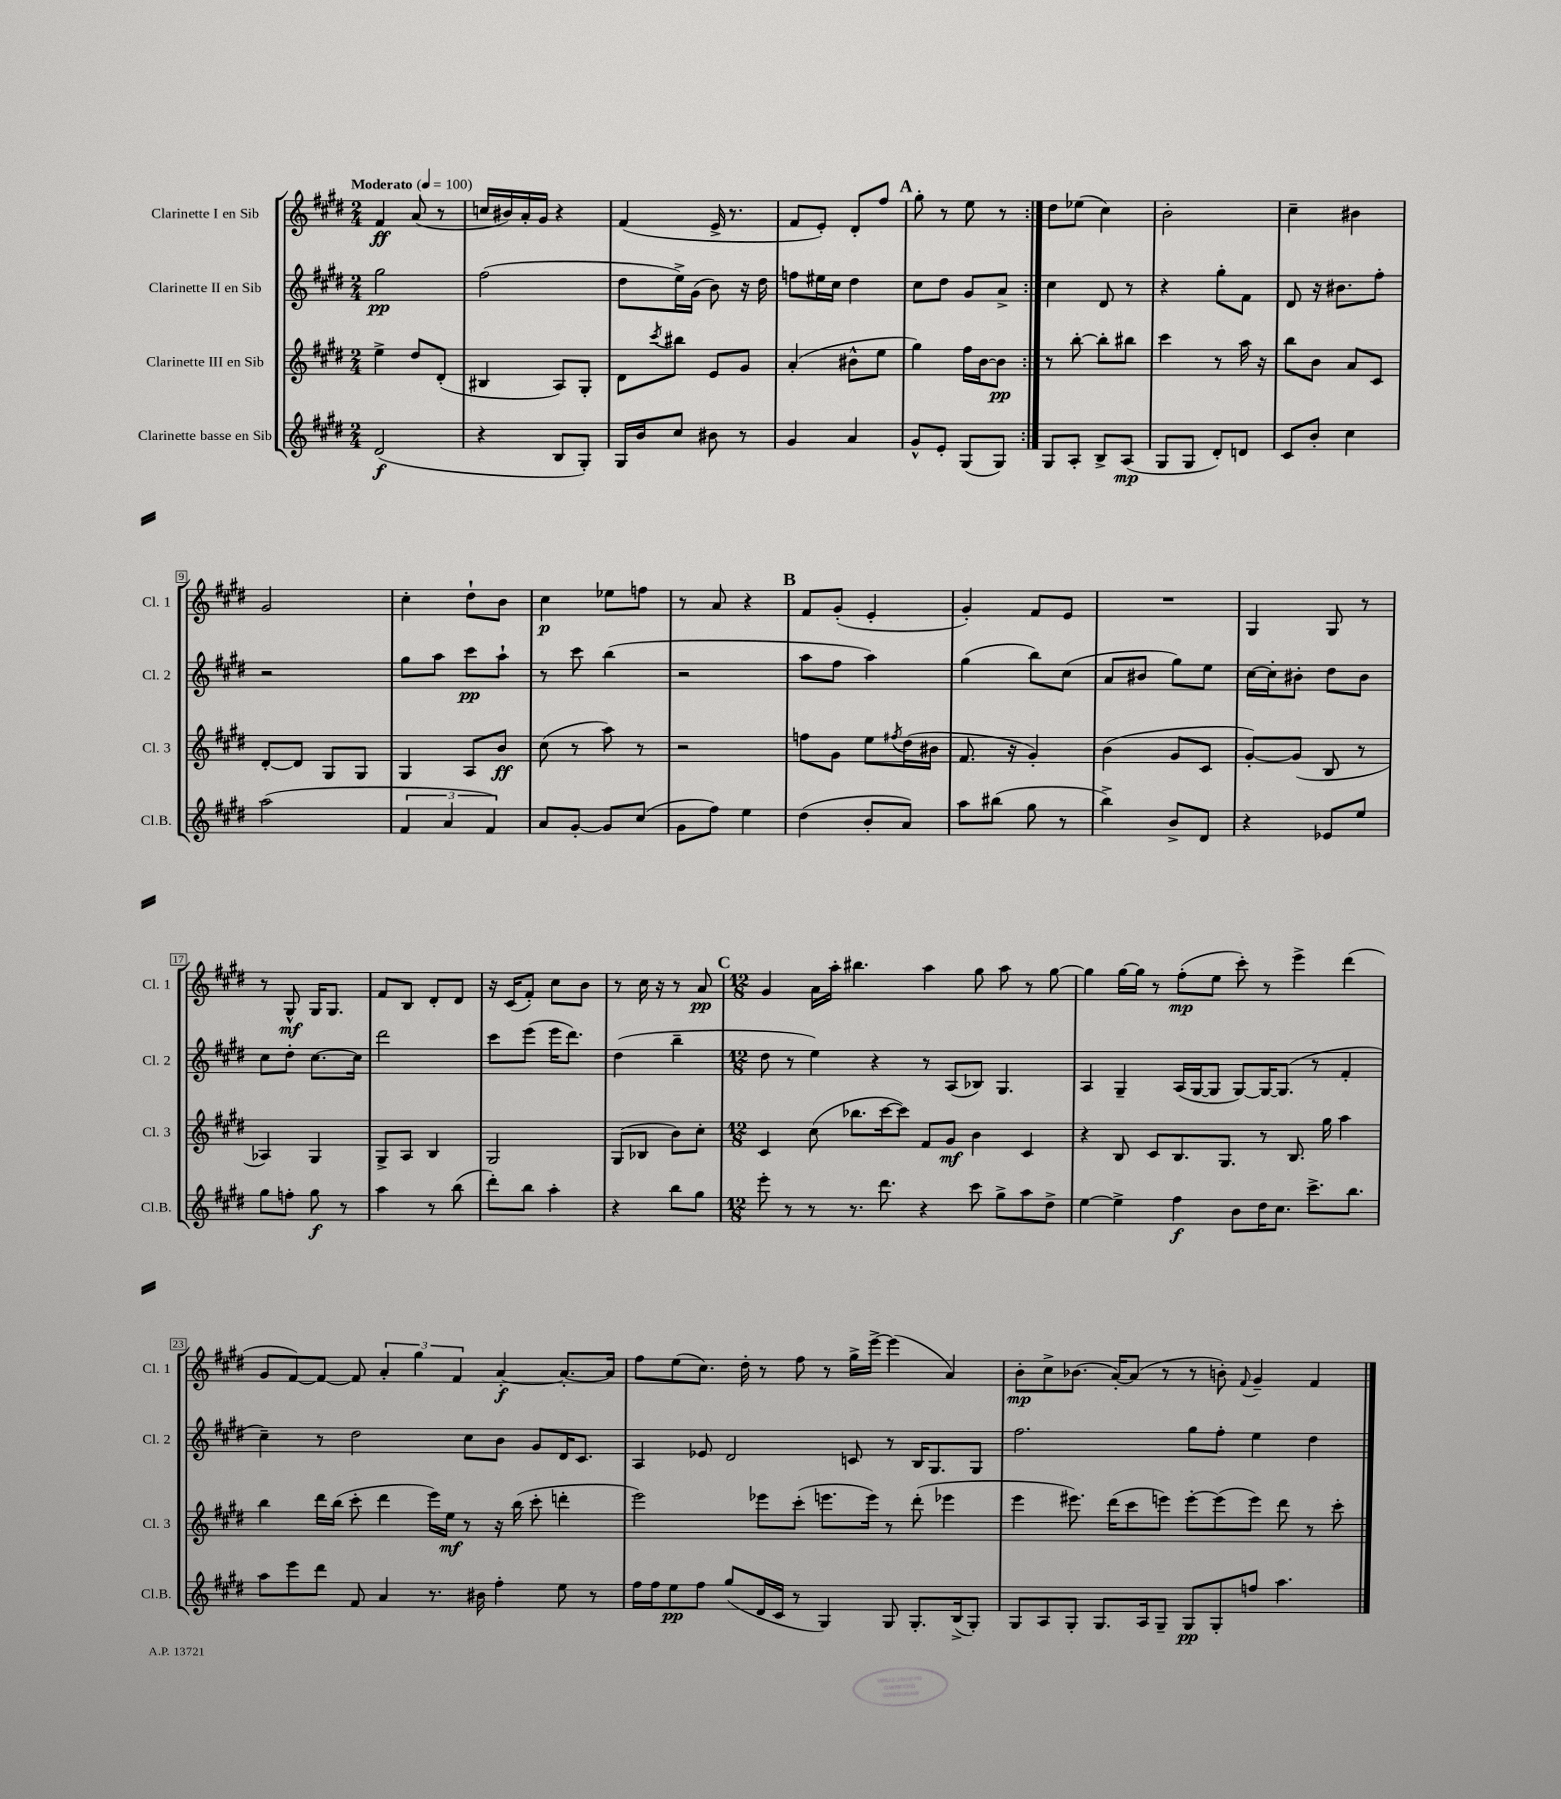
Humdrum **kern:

**kern	**kern	**kern	**kern
*staff4	*staff3	*staff2	*staff1
*clefG2	*clefG2	*clefG2	*clefG2
*k[f#c#g#d#]	*k[f#c#g#d#]	*k[f#c#g#d#]	*k[f#c#g#d#]
*M2/4	*M2/4	*M2/4	*M2/4
*MM100	*MM100	*MM100	*MM100
(2d#/	4ee^\	2gg#\	4f#/
.	8dd#/L	.	(8a/
.	(8d#'/J	.	8r
=	=	=	=
4r	4B#/	(2ff#\	16cc/LL
.	.	.	16b#/)
.	.	.	16a'/
.	.	.	16g#/JJ
8B/L	8A/L)	.	4r
8G#'/J)	8G#'/J	.	.
=	=	=	=
16G#/LL	8d#\L	8dd#\L	(4f#/
16b/J	.	.	.
.	8qccc#/	.	.
8cc#/J	8bb#\J	16ee^\L)	.
.	.	(16g#\JJ	.
8b#\	8e/L	8b\)	16e^/
.	.	.	8.r
8r	8g#/J	16r	.
.	.	16dd#\	.
=	=	=	=
4g#/	(4a'/	8ff\L	8f#/L
.	.	16ee#\L	8e'/J)
.	.	16cc#\JJ	.
4a/	8b#^^\L	4dd#\	8d#'/L
.	8ee\J	.	8ff#/J
=	=	=	=
8g#^^/L	4gg#\)	8cc#\L	8gg#'\
8e'/J	.	8dd#\J	8r
(8G#/L	16ff#\LL	8g#/L	8ee\
.	[16b\J	.	.
8G#/J)	8b\]J	8a^/J	8r
=:|!	=:|!	=:|!	=:|!
8G#/L	8r	4cc#\	8dd#\L
8A'/J	[8bb'\	.	(8ee-\J
8B^/L	8bb'\]L	8d#/	4cc#\)
(8A/J	8bb#\J	8r	.
=	=	=	=
8G#/L	4ccc#\	4r	2b'\
8G#/J	.	.	.
8d#'/L)	8r	8gg#'\L	.
8d/J	16aa\	8f#\J	.
.	16r	.	.
=	=	=	=
8c#/L	8bb\L	8d#/	4cc#~\
8b'/J	8b\J	16r	.
.	.	8.b#\L	.
4cc#\	8a/L	.	4b#\
.	8c#/J	8ff#'\J	.
=	=	=	=
(2aa\	[8d#'/L	2r	2g#/
.	8d#/]J	.	.
.	8G#/L	.	.
.	8G#/J	.	.
=	=	=	=
6f#/	4G#/	8gg#\L	4cc#'\
.	.	8aa\J	.
6a/	.	.	.
.	8A/L	8ccc#\L	8dd#`\L
6f#/)	.	.	.
.	8b/J	8aa`\J	8b\J
=	=	=	=
8a/L	(8cc#\	8r	4cc#\
[8g#'/J	8r	8ccc#\	.
8g#/]L	8aa\)	(4bb\	8ee-\L
(8cc#/J	8r	.	8ff\J
=	=	=	=
8g#\L	2r	2r	8r
8ff#\J)	.	.	8a/
4ee\	.	.	4r
=	=	=	=
(4dd#\	8ff\L	8aa\L	8f#/L
.	8g#\J	8ff#\J	(8g#'/J
8b'/L	8ee\L	4aa\)	4e'/
.	8qff#/	.	.
8a/J)	(16dd#\L	.	.
.	16b#\JJ	.	.
=	=	=	=
8aa\L	8.f#/	(4gg#\	4g#'/)
(8bb#\J	.	.	.
.	16r	.	.
8gg#\	4g#'/)	8bb\L)	8f#/L
8r	.	(8cc#\J	8e/J
=	=	=	=
4bb^\)	(4b\	8a/L	2r
.	.	8b#/J	.
8b^/L	8g#/L	8gg#\L)	.
8d#/J	8c#/J	8ee\J	.
=	=	=	=
4r	[8g#'/L)	[16cc#\LL	4G#/
.	.	16cc#'\]J	.
.	(8g#/]J	8b#'\J	.
8e-/L	8B/	8dd#\L	8G#/
8ee/J	8r	8b#\J	8r
=	=	=	=
8gg#\L	4A-/)	8cc#\L	8r
8ff'\J	.	8dd#'\J	8G#^^/
8gg#\	4G#/	[8.cc#\L	16G#/LK
.	.	.	8.G#/J
8r	.	.	.
.	.	16cc#\]Jk	.
=	=	=	=
4aa\	8G#^/L	2ddd#\	8f#/L
.	8A/J	.	8B/J
8r	4B/	.	8d#'/L
(8bb\	.	.	8d#/J
=	=	=	=
8ddd#'\L)	2G#/	8ccc#\L	16r
.	.	.	(16c#/LK
8bb\J	.	(8eee\J	8f#'/J)
4aa'\	.	16eee\LK	8cc#\L
.	.	8.ddd#\J)	.
.	.	.	8b\J
=	=	=	=
4r	(8G#/L	(4dd#\	8r
.	8B-/J	.	16cc#\
.	.	.	16r
8bb\L	8b\L)	4bb~\	8r
8gg#\J	8cc#'\J	.	8a/
=	=	=	=
*M12/8	*M12/8	*M12/8	*M12/8
8eee'\	4c#/	8dd#\	4g#/
8r	.	8r	.
8r	(8cc#\	4ee\)	16a\LL
.	.	.	16aa'\JJ
8.r	8.bb-\L	.	4.bb#\
.	.	4r	.
8.ddd#\	[16ccc#\k	.	.
.	8ccc#\]J)	.	.
4r	8f#/L	8r	4aa\
.	8g#/J	(8A/L	.
8ccc#\	4b\	8B-/J)	8gg#\
8gg#^\L	.	4.G#/	8aa\
8aa\	4c#/	.	8r
8dd#^\J	.	.	[8gg#\
=	=	=	=
[4ee\	4r	4A/	4gg#\]
4ee^\]	8B/	4G#~/	[16gg#\LL
.	.	.	16gg#\]JJ
.	8c#/L	.	8r
4ff#\	8.B/	(16A/LL	(8ff#'\L
.	.	[16G#/J	.
.	.	8G#/]J	8ee\J
.	8.G#/J	.	.
8b\L	.	[8G#/L)	8ccc#'\)
16dd#\K	8r	16G#/_K	8r
8.cc#\J	.	(8.G#/]J	.
.	8.B/	.	4eee^\
8.ccc#^\L	.	8r	.
.	16gg#\	.	.
.	4aa\	4f#'/	(4ddd#\
8.bb\J	.	.	.
=	=	=	=
8aa\L	4bb\	4cc#~\)	8g#/L
8eee\	.	.	[8f#/)
8ddd#\J	16ddd#\LL	8r	8f#/_J
.	(16bb\JJ	.	.
8f#/	8ccc#'\	2dd#\	8f#/]
4a/	4ddd#\	.	6a'/
.	.	.	6gg#\
8.r	16eee\LL)	.	.
.	16ee\JJ	.	.
.	.	.	6f#/
.	8r	8cc#\L	.
16b#\	.	.	.
4ff#'\	16r	8b\J	[4a'/
.	(16bb\	.	.
.	8ccc#'\	8g#/L	.
8ee\	4ddd'\	16d#/K	8.a'/_L
.	.	8.c#/J	.
8r	.	.	.
.	.	.	16a/]Jk
=	=	=	=
16ff#\LL	2eee\)	4A/	8ff#\L
16ff#\J	.	.	.
8ee\	.	.	(8ee\
8ff#\J	.	8e-/	8.cc#\J)
(8gg#/L	.	2d#/	.
.	.	.	16dd#'\
16d#/L	8eee-\L	.	8r
16c#/JJ	.	.	.
8r	(8ccc#'\J	.	8ff#\
4G#/)	8.eee\L	.	8r
.	.	8c/	16gg#^\LL
.	16eee\Jk)	.	[16eee^\JJ
8G#/	8r	8r	(4eee\]
8.G#'/L	(8ddd#'\	16B/LK	.
.	.	8.G#/	.
.	4eee-\	.	4a/)
(16B^/k	.	.	.
8G#'/J)	.	8G#/J	.
=	=	=	=
8G#/L	4eee\	2.ff#\	8b'\L
8A/	.	.	8cc#^\
8G#'/J	8.eee#\)	.	(8.b-\J
8.G#/L	.	.	.
.	(16ddd#\LK	.	[16a'/LK)
.	8ccc#\	.	(8a/]J
16A/k	.	.	.
8G#~/J	8eee\J)	.	8r
8G#/L	[8eee'\L	8gg#\L	8r
8G#'/	(8eee\]	8ff#'\J	8b'\)
.	.	.	8qqf#/
8ff/J	8eee\J)	4ee\	4g#~/
4.aa\	8ddd#\	.	.
.	8r	4dd#\	4f#/
.	8ccc#'\	.	.
==	==	==	==
*-	*-	*-	*-
